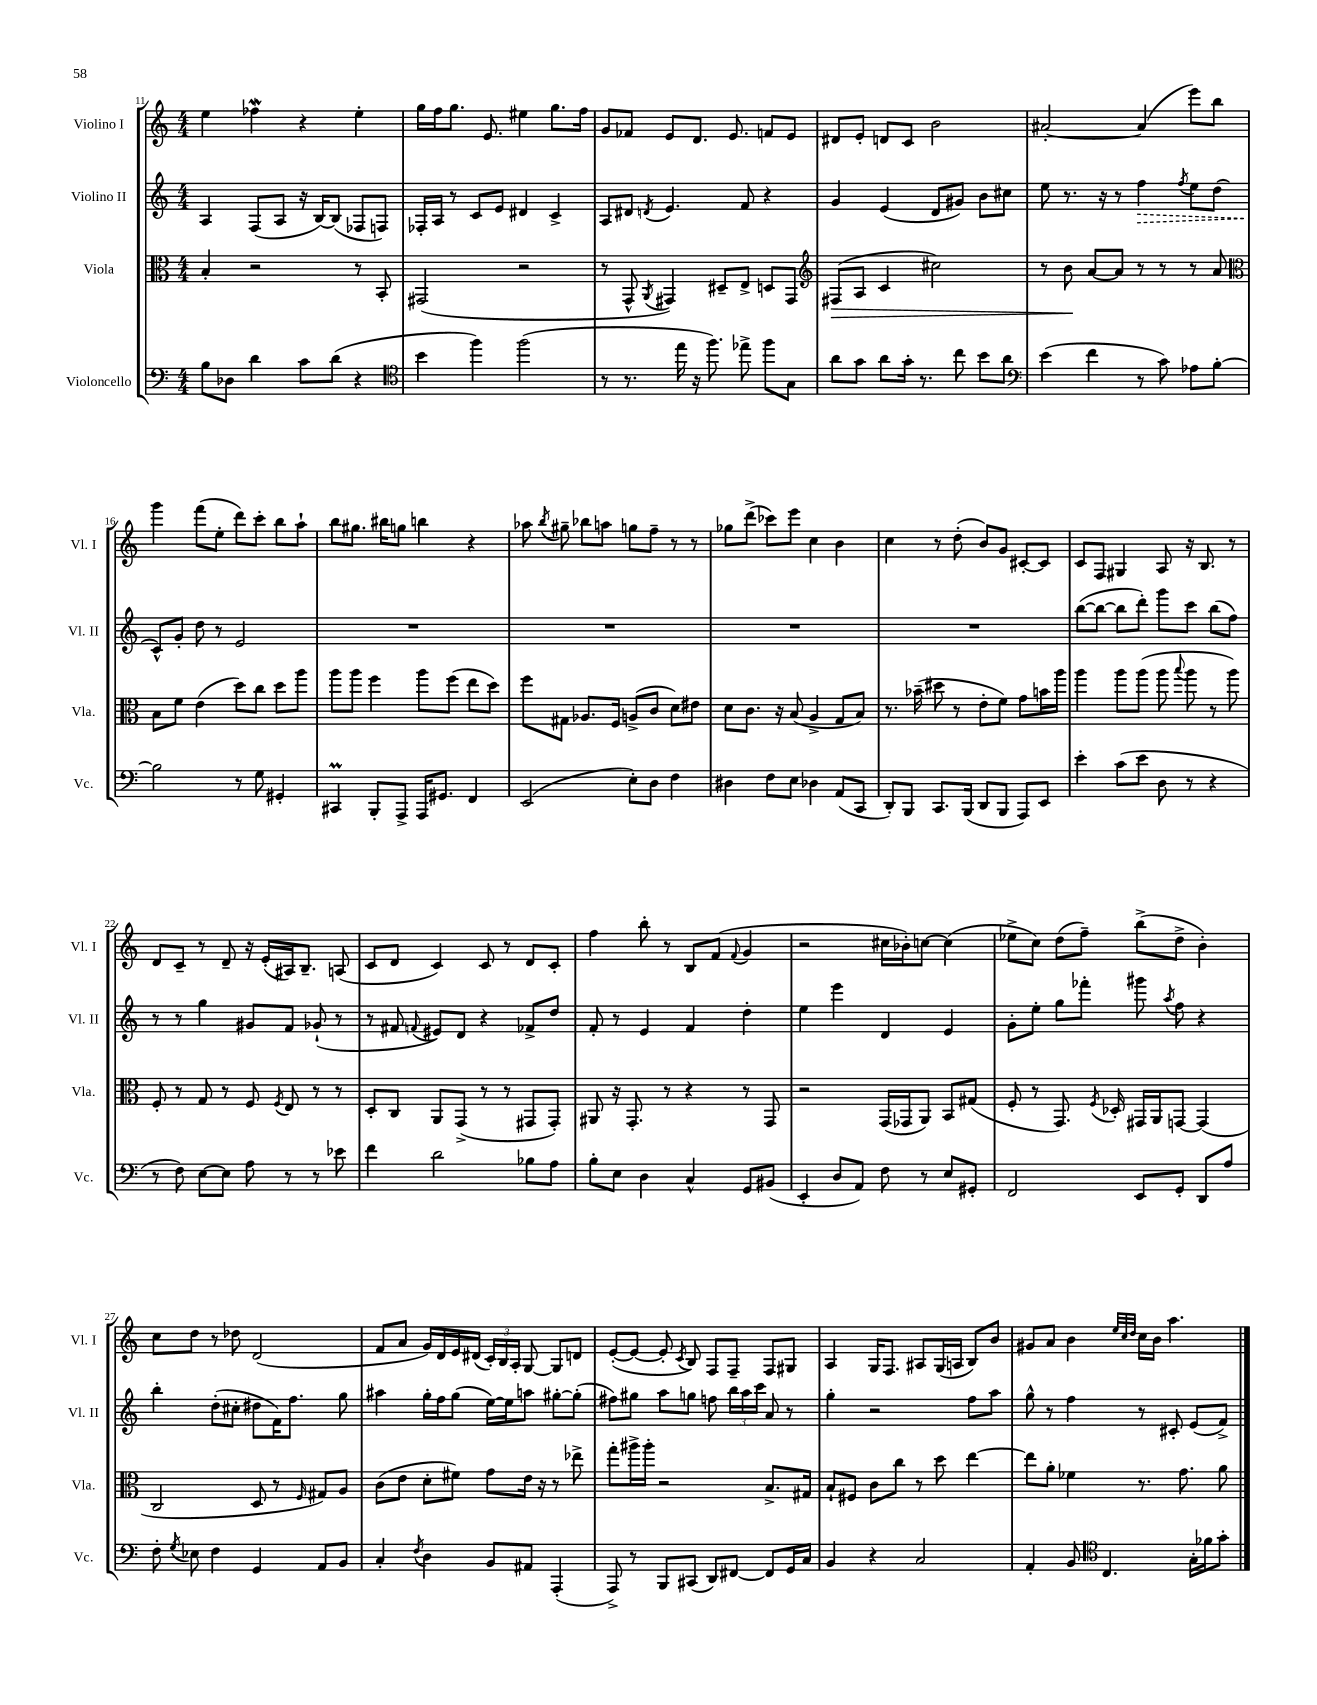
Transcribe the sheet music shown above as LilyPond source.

<<
\new StaffGroup <<
\new Staff = "s0" \with { instrumentName = "Violino I" shortInstrumentName = "Vl. I" } {
    \clef treble \key c \major \numericTimeSignature \time 4/4
    \autoBeamOff e''4 fes''4\mordent r4 e''4-. |
    g''16[ f''16 g''8.] e'8. eis''4 g''8.[ f''16] |
    g'8[ fes'8] e'8[ d'8.] e'8. f'8[ e'8] |
    dis'8[ e'8]-. d'8[ c'8] b'2 |
    ais'2~-. ais'4( e'''8[) b''8] |
    g'''4 f'''8[( e''8]-. d'''8[) c'''8]-. b''8[ a''8]-! |
    b''8[ gis''8.] bis''16[ g''8] b''4 r4 |
    aes''8 \acciaccatura { b''8 } gis''8-- bes''8[ a''8] g''8[ f''8]-- r8 r8 |
    ges''8[ d'''8]->( ces'''8[) e'''8] c''4 b'4 |
    c''4 r8 d''8-.( b'8[) g'8] cis'8[~-. cis'8] |
    c'8[ f8] gis4 a8 r16 b8. r8 |
    d'8[ c'8]-- r8 d'8-- r16 e'16[-.( ais16) b8.]-- a8( |
    c'8[ d'8] c'4) c'8 r8 d'8[ c'8]-. |
    f''4 b''8-. r8 b8[ f'8]( \appoggiatura { f'8 } g'4 |
    r2 cis''16[ bes'16-.) c''8]~ c''4( |
    ees''8[-> c''8]) d''8[( f''8]--) b''8[->( d''8]-> b'4-.) |
    c''8[ d''8] r8 des''8 d'2( |
    f'8[ a'8] g'16[) d'16 e'16 dis'16]( \tuplet 3/2 { c'16[-.) b16 a16]-. } g8~ g8[ d'8] |
    e'8[~-.( e'8]~ e'8-. \acciaccatura { c'8 } b8) f8[ f8]-- f8[ gis8] |
    a4 g16[ f8.] ais8[ g16( a16] b8[) b'8] |
    gis'8[ a'8] b'4 \grace { e''32[ c''32 d''32] } c''16[ b'16] a''4. \bar "|." |
}
\new Staff = "s1" \with { instrumentName = "Violino II" shortInstrumentName = "Vl. II" } {
    \clef treble \key c \major \numericTimeSignature \time 4/4
    \autoBeamOff a4 f8[( a8] r16 b16[~) b8]( fes8[ f8]) |
    fes16[-. a16] r8 c'8[ e'8] dis'4 c'4-> |
    a8[ dis'8] \acciaccatura { d'8 } e'4. f'8 r4 |
    g'4 e'4( d'8[ gis'8]) b'8[ cis''8] |
    e''8 r8. r16 r8 \once \override Hairpin.style = #'dashed-line f''4\> \acciaccatura { f''8 } e''8[ d''8]( |
    c'8[-^\!) g'8]-. d''8 r8 e'2 |
    R1 |
    R1 |
    R1 |
    R1 |
    b''8[~( b''8]~ b''8[ d'''8]-.) g'''8[ c'''8] b''8[( f''8]) |
    r8 r8 g''4 gis'8[ f'8] ges'8-!( r8 |
    r8 fis'8 \appoggiatura { f'8 } eis'8[) d'8] r4 fes'8[-> d''8] |
    f'8-. r8 e'4 f'4 d''4-. |
    e''4 e'''4 d'4 e'4 |
    g'8[-. e''8]-. g''8[ fes'''8]-. gis'''8 \acciaccatura { a''8 } f''8 r4 |
    b''4-. d''8[-.( cis''8]-. dis''8[ f'16) f''8.] g''8 |
    ais''4 g''16[-. f''16 g''8]( e''16[~) e''16 a''8] gis''8[~-. gis''8]-.( |
    fis''8[) gis''8] a''8[ g''8] f''8 \tuplet 3/2 { b''16[ a''16 c'''16] } a'8 r8 |
    g''4-. r2 f''8[ a''8] |
    g''8-^ r8 f''4 r8 cis'8-. e'8[( f'8]->) \bar "|." |
}
\new Staff = "s2" \with { instrumentName = "Viola" shortInstrumentName = "Vla." } {
    \clef alto \key c \major \numericTimeSignature \time 4/4
    \autoBeamOff b4-. r2 r8 b,8-. |
    gis,2( r2 |
    r8 g,8-^ \acciaccatura { a,8 } gis,4) dis8[-- e8]-> d8[ gis,8] |
    \clef treble fis8[\>( a8] c'4 cis''2) |
    r8 b'8\! a'8[~ a'8] r8 r8 r8 a'8 |
    \clef alto b8[ f'8] e'4( d''8[) c''8] d''8[ a''8] |
    a''8[ a''8] f''4 a''8[ f''8]( e''8[ d''8]) |
    f''8[ gis8] aes8.[ f16] a8[->( c'8] d'8[) eis'8] |
    d'8[ c'8.] r16 b8( a4-> g8[ b8]) |
    r8. bes'16--( dis''8 r8 e'8[-. f'8]) g'8[ b'16 a''16] |
    a''4 a''8[ a''8]( a''8 \appoggiatura { b''8 } a''8 r8 a''8) |
    f8-. r8 g8 r8 f8 \acciaccatura { f8 } e8 r8 r8 |
    d8[-. c8] a,8[ g,8]->( r8 r8 gis,8[ gis,8]-.) |
    ais,8 r16 g,8.-. r8 r4 r8 g,8 |
    r2 g,16[( ges,16 a,8]) b,8[ gis8]( |
    f8-. r8 g,8.) \acciaccatura { f8 } des16-. gis,16[ a,16 g,8]~ g,4( |
    c2 d8 r8 \grace { f16 } gis8[) a8] |
    c'8[( e'8] d'8[-. fis'8]) g'8[ e'16] r16 r8 ees''8-> |
    g''8[-. ais''16-> ais''16]-. r2 b8.[-> gis16] |
    b8[-! fis8] c'8[ c''8] r8 d''8 e''4~ |
    e''8[ a'8]-. fes'4 r8. g'8. a'8 \bar "|." |
}
\new Staff = "s3" \with { instrumentName = "Violoncello" shortInstrumentName = "Vc." } {
    \clef bass \key c \major \numericTimeSignature \time 4/4
    \autoBeamOff b8[ des8] d'4 c'8[ d'8]( r4 |
    \clef tenor b'4 f''4) f''2( |
    r8 r8. e''16 r16 f''8.) ees''8-> f''8[ g8] |
    a'8[ g'8] a'8[ g'16]-. r8. c''8 b'8[ a'8] |
    \clef bass e'4( f'4 r8 c'8) aes8[ b8]~-. |
    b2 r8 g8 gis,4-. |
    cis,4\prall b,,8[-. a,,8]-> a,,16[ gis,8.] f,4 |
    e,2( e8[-.) d8] f4 |
    dis4 f8[ e8] des4 a,8[( c,8] |
    d,8[-.) b,,8] c,8.[ b,,16]( d,8[ b,,8] a,,8[) e,8] |
    e'4-. c'8[( e'8] d8 r8 r4 |
    r8 f8) e8[~ e8] a8 r8 r8 ees'8 |
    f'4 d'2 bes8[ a8] |
    b8[-. e8] d4 c4-^ g,8[ bis,8]( |
    e,4-. d8[ a,8]) f8 r8 e8[ gis,8]-. |
    f,2 e,8[ g,8]-. d,8[ a8] |
    f8-. \acciaccatura { g8 } ees8 f4 g,4 a,8[ b,8] |
    c4-. \acciaccatura { f8 } d4 b,8[ ais,8] a,,4-.( |
    a,,8->) r8 b,,8[ cis,8]( d,8[) fis,8]~ fis,8[ g,16 c16] |
    b,4 r4 c2 |
    a,4-. b,8 \clef tenor c4. g16[-. fes'16 g'8]-. \bar "|." |
}
>>
>>
\layout { \context { \Score currentBarNumber = #11 } }
